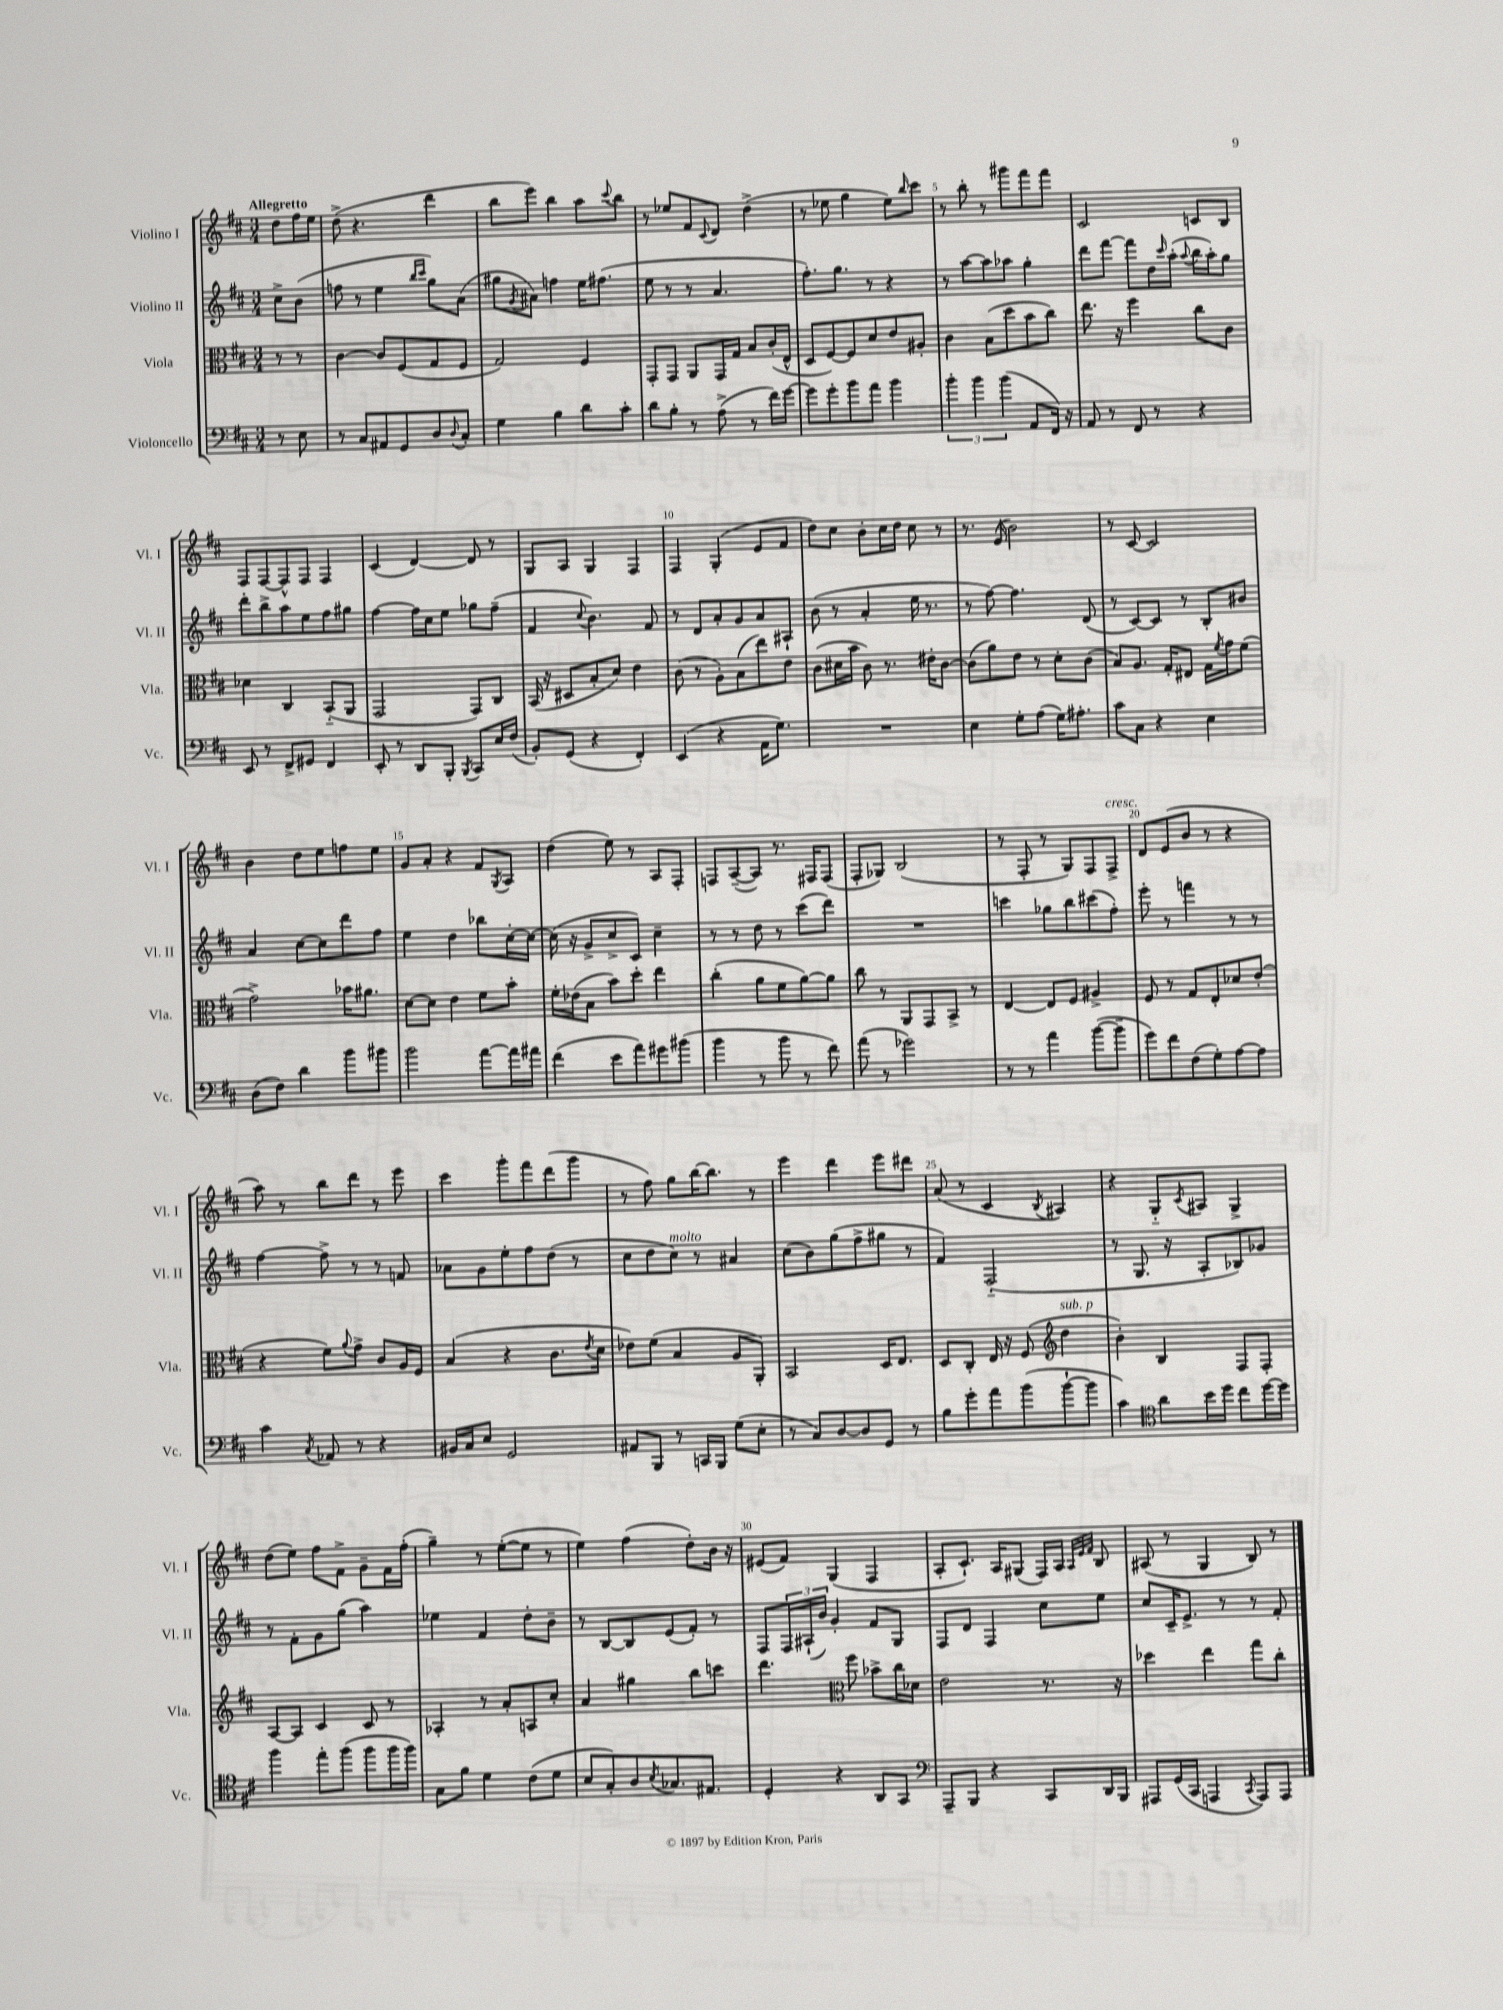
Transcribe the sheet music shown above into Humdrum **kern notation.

**kern	**kern	**kern	**kern
*part4	*part3	*part2	*part1
*staff4	*staff3	*staff2	*staff1
*I"Violoncello	*I"Viola	*I"Violino II	*I"Violino I
*I'Vc.	*I'Vla.	*I'Vl. II	*I'Vl. I
*clefF4	*clefC3	*clefG2	*clefG2
*k[f#c#]	*k[f#c#]	*k[f#c#]	*k[f#c#]
*M3/4	*M3/4	*M3/4	*M3/4
=	=	=	=
!	!	!	!LO:TX:a:B:t=Allegretto
8r	8r	8cc#^\L	8dd\L
8E\	8r	(8b\J	16ff#\L
.	.	.	16ee\JJ
=1	=1	=1	=1
8r	[4c#\	8ffn\	(8dd^\
8C#/L	.	8r	4.r
8AA#X/	8c#/L]	4ee\	.
8GG/	(8F#/	.	.
.	.	16qqbb/LL	.
.	.	16qqccc#/JJ	.
8D/	8G/	8gg\L)	4ddd\
8qqD/	.	.	.
8C#'/J	8F#/J	(8a\J	.
=2	=2	=2	=2
4G\	2G/)	8gg#X\L	8bb\L
.	.	8qg/	.
.	.	8a#X\J)	8eee\J)
4B\	.	4ffn\	4bb\
8d\L	4F#/	16ee\KL	8aa\L
.	.	(8.ff#X\J	.
.	.	.	8qqccc#/
8c#'\J	.	.	8bb\J
=3	=3	=3	=3
8d\L	8GG'/L	8ee\	8r
8B'\J	8GG/J	8r	8ee-X/L
8r	8AA/L	8r	8f#/
.	.	.	8qqc#/
(8A^\	16GG/L	4.a/	8d/J
.	16G/JJ	.	.
8r	8B/L	.	(4dd^\
16f#\LL)	(16c#'/L	.	.
[16g\JJ	16E^^/JJ	.	.
=4	=4	=4	=4
8g\L]	8D/L	8.ff#'\L)	8r
8g'\	[8F#/)	.	8ee-X\
.	.	8.gg\J	.
8b\	8F#/]	.	4gg\
8a\J	8d/	8r	.
4b\	8e/	4r	8ee-\L)
.	.	.	16qqbb/
.	8A#X'/J	.	8ccc#\J
=5	=5	=5	=5
6b'\	4c#\	8r	8r
.	.	[8aa\L	8bb'\
6b\	.	.	.
.	(8B\L	8aa\]	8r
(6b\	.	.	.
.	8dd\	8aa-X\J	8ggg#X\L
8AA/L	8b\	4gg'\	8fff#\
16FF#/Jk)	8cc#\J)	.	8fff#\J
16r	.	.	.
=6	=6	=6	=6
8AA/	8.ee\	8ddd\L	2c#/
8r	.	[8fff#\J	.
.	16r	.	.
8FF#/	4ff#\	8fff#\L]	.
8r	.	16dd\L	.
.	.	16qqccc#/	.
.	.	(16aa'\JJ	.
.	.	8qqaa/	.
4r	8cc#\L	16bb\LL	8cn/L
.	.	16aa'\J)	.
.	8c#\J	8gg\J	8B/J
!!LO:LB:g=z
=7	=7	=7	=7
8EE/	4d-X\	8ddd'\L	8F#/L
8r	.	8bb^\	[8F#/
8FF#^/L	4C#/	8aa\	8F#^^/]
8GG#X/J	.	8ee\	8F#/J
4FF#/	(8BB/L	8ff#\	4F#/
.	8AA/J	8gg#X\J	.
=8	=8	=8	=8
8EE'/	2GG/	[4ff#\	(4c#/
8r	.	.	.
8DD/L	.	16ff#\LL]	[4d/)
.	.	16cc#\J	.
8BBB'/J	.	8ee\J	.
8qBBB/	.	.	.
8CC#/L	8GG/L)	8gg-X\L	8d/]
16E/L	8C#/J	(8ff#~\J	8r
(16F#/JJ	.	.	.
=9	=9	=9	=9
8BB'/L)	(16BB/	4f#/	8G/L
.	16r	.	.
(8GG/J	8D#X/L	.	8A/J
.	.	8qqcc#/	.
4r	8B'/	4.b\)	4G/
.	8d/J)	.	.
4FF#'/)	4e\	.	4F#/
.	.	8f#/	.
=10	=10	=10	=10
(4EE/	(8c#\	8r	4F#/
.	8r	8d/L	.
4r	8A'\L)	8a'/	(4G'/
.	(8B\	8g/	.
16AA\KL	8ee\)	8a/	8e/L
8.G\J)	.	.	.
.	8e\J	8A#X`/J	8f#/J
=11	=11	=11	=11
2.r	(8c#\L	(8b\	8dd\L)
.	16d#X\L	8r	8cc#\J
.	16b\JJ	.	.
.	8c#\)	4a'/	8b'\L
.	8.r	.	16cc#\L
.	.	.	16dd\JJ
.	.	16ee\	8cc#\
.	16e#X'\KL	8.r	.
.	[8c#\J	.	8r
=12	=12	=12	=12
4E\	(8c#\L]	8r	8.r
.	8a\)	[8ff#\)	.
.	.	.	(16e/
8G'\L	8e\J	4.ff#\]	2b\)
(8A\J	8r	.	.
16G\KL)	8d'\L	.	.
8.A#X'\J	.	.	.
.	(8c#\J	(8d/	.
=13	=13	=13	=13
8c#\L	8B/L)	8r	8r
8C#\J	8.A/J	[8c#/L)	[8c#/
4r	.	8c#/J]	2c#/]
.	16G'/KL	.	.
.	8E#X/J	8r	.
4E\	16G\LL	8B'/L	.
.	8qf#/	.	.
.	16g\J	.	.
.	(8f#\J	8b#X/J	.
!!LO:LB:g=z
=14	=14	=14	=14
(8D\L	2g^\)	4a/	4b\
8F#\J)	.	.	.
4d\	.	[8cc#\L	8dd\L
.	.	8cc#\]	8ee\
8b\L	16b-X\KL	8ddd\	8ffn\
.	8.a#X\J	.	.
8b#X\J	.	8ff#\J	8ee\J
=15	=15	=15	=15
2b\	[8d\L	4ee\	8g/L
.	8d\J]	.	8a'/J
.	4e\	4dd\	4r
[8a\L	8f#\L	8bb-X\L	8f#/L
.	.	.	8qG/
16a\L]	8b'\J	[16cc#'\L	8A/J
16a#X\JJ	.	16cc#\JJ_	.
=16	=16	=16	=16
(4f#\	16f#'\LL	(16cc#\]	(4dd\
.	(16e-X\J	16r	.
.	8B\J	8g^/L	.
8e\L	8b\L)	8cc#^/	8ee\)
8a\)	8dd'\J	8c#/J)	8r
8g#X\	4ee\	4cc#~\	8A/L
(8b#X\J	.	.	8F#'/J
=17	=17	=17	=17
4b\	(4cc#'\	8r	8Fn/L
.	.	8r	([8A~/
8r	8a\L	8dd\	8A/J])
8b\	8f#\	8r	8.r
8r	[8a\)	(8ccc#\L	.
.	.	.	16F#X/KL
8f#\)	8a\J]	8ddd\J)	(8F#/J
=18	=18	=18	=18
(8a\	8cc#\	2.r	8F#'/L
8r	8r	.	8G-X/J)
2g-X\)	8AA/L	.	(2B/
.	8GG/	.	.
.	8BB^/J	.	.
.	8r	.	.
=19	=19	=19	=19
8r	[4E/	4cccn\	8r
8r	.	.	8F#'/
4a\	8E/L]	8gg-X\L	8r
.	8F#/J	8bb\	8G/L)
([8b\L	4A#X^/	(8ccc#X\	8F#/
!	!	!	!LO:TX:a:i:t=cresc.
8b~\J]	.	8ff#'\J)	8F#^/J
=20	=20	=20	=20
8g\L)	8F#/	8eee'\	8d/L
8f#\	8r	8r	(8e/
(8F#\	8G/L	4fffn\	8b/J
8G'\)	8E'/	.	8r
[8A\	8d-X/	8r	4r
8A\J]	(8e'/J	8r	.
!!LO:LB:g=z
=21	=21	=21	=21
4c#\	4r	[4ff#\	8aa\)
.	.	.	8r
8qC#/	.	.	.
8AA-X/	8f#\L)	8ff#^\]	8bb\L
.	8qqa/	.	.
8r	8g^\J	8r	8ddd\J
4r	8c#/L	8r	8r
.	16A/L	8fn/	8eee\
.	16F#/JJ	.	.
=22	=22	=22	=22
16BB#X/LL	(4B/	8a-X\L	4ccc#\
16C#/J	.	.	.
8E/J	.	8g\	.
2GG/	4r	8ee'\	8ggg'\L
.	.	8ff#\	8fff#\
.	8.c#\L	(8dd\J	(8ddd\
.	.	8r	8ggg\J
.	8qe/	.	.
.	16d\Jk	.	.
=23	=23	=23	=23
8AA#X/L	8e-X\L)	8cc#\L	8r
8BBB/J	(8f#\J	8dd\	8ff#\)
!	!	!LO:TX:a:i:t=molto	!
8r	4B/	8cc#\J)	8gg\L
16CCn/LL	.	8r	[16bb\K
16BBB/JJ	.	.	8.bb\J]
(8G\L	8A/L	4a#X/	.
8E'\J	8AA'/J)	.	8r
=24	=24	=24	=24
8r	2BB/	(8cc#\L	4eee\
8C#/L)	.	8b\)	.
[8D/	.	(8gg\	4ddd\
8D/]	.	8ff#^\	.
8GG/J	16D/KL	8gg#X\J	8eee\L
.	8.E/J	.	.
8r	.	8r	8ddd#X\J
=25	=25	=25	=25
8B\L	8D/L	4f#/)	(8a/
8g'\	8C#'/J	.	8r
8a\	16E/	(2F#/	4c#/
.	16r	.	.
(8b\	(8F#/	.	.
*	*clefG2	*	*
.	.	.	8qB/
!	!LO:TX:a:i:t=sub. p	!	!
[8b`\	4dd\	.	4A#X/)
8b\J]	.	.	.
=26	=26	=26	=26
4c#\)	4b'\)	8r	4r
.	.	8.G/	.
*clefC4	*	*	*
8a\L	4B/	.	8G/L
.	.	16r	.
.	.	.	8qc#/
16b\L	.	8A'/L	8A#X/J
16dd\JJ	.	.	.
8cc#\L	8F#/L	8B-X/)	4G^/
[16dd\L	8F#'/J	8g-X/J	.
16dd\JJ]	.	.	.
!!LO:LB:g=z
=27	=27	=27	=27
4ff#\	[8A/L	8r	(8dd\L
.	8A/J]	8f#'\L	8ee\J)
8ee'\L	4c#/	8g\	8ff#\L
(8ff#\J	.	(8gg\J	8f#^\J
8ff#\L	8c#/	4aa\)	8g~\L
16ff#\L	8r	.	16f#\L
16ff#\JJ)	.	.	(16ff#'\JJ
=28	=28	=28	=28
8G\L	4A-X'/	4ee-X\	4gg~\)
8f#\J	.	.	.
4d\	8r	4f#/	8r
.	8a'/L	.	([8ee'\L
(8c#\L	8An/	8dd'\L	8ee\J]
8d\J	8cc#'/J	8b~\J	8r
=29	=29	=29	=29
8B/L	4a/	8r	4ee\)
8G'/)	.	[8B/L	.
8A/	4gg#X\	8B/]	(4ff#\
8qB/	.	.	.
8.G-X/	.	(8e/	.
.	8bb\L	8f#'/J)	8dd'\L)
8.E#X/J	.	.	.
.	8cccn\J	8r	16b\Jk
.	.	.	16r
=30	=30	=30	=30
4D'/	4.ddd\	8F#/L	(8e#X/L
.	.	24F#/L	8f#/J)
.	.	(24A#X`/	.
.	.	24b/JJ)	.
4r	.	4g'/	(4G/
*	*clefC3	*	*
.	8ff#\	.	.
8AA/L	8b-X^\L	8f#/L	4F#/
8GG/J	16cc#\L	8G/J	.
.	16d-X\JJ	.	.
=31	=31	=31	=31
*clefF4	*	*	*
8AAA~/L	2e\	8F#/L	8A'/L
8BBB/J	.	8d/J	8.c#`/J)
4r	.	4F#/	.
.	.	.	16A/KL
.	.	.	(8G#X/J
8CC#/L	8.r	8cc#\L	16F#/LL)
.	.	.	16A/JJ
.	.	.	32qqA/LLL
.	.	.	32qqe/
.	.	.	32qqf#/JJJ
16DD/L	.	8ee\J	8B/
16BBB/JJ	16r	.	.
=32	=32	=32	=32
8AAA#X/L	4dd-X\	8cc#/L	(8A#X/
(16GG/L	.	16c#~/K	8r
16CC#/JJ	.	8.e^/J	.
4AAAn/	4ee\	.	4G/
.	.	8r	.
8qCC#/	.	.	.
8AAA/L)	8gg\L	8r	8B/)
8AAA/J	8cc#'\J	8f#'/	8r
==	==	==	==
*-	*-	*-	*-
